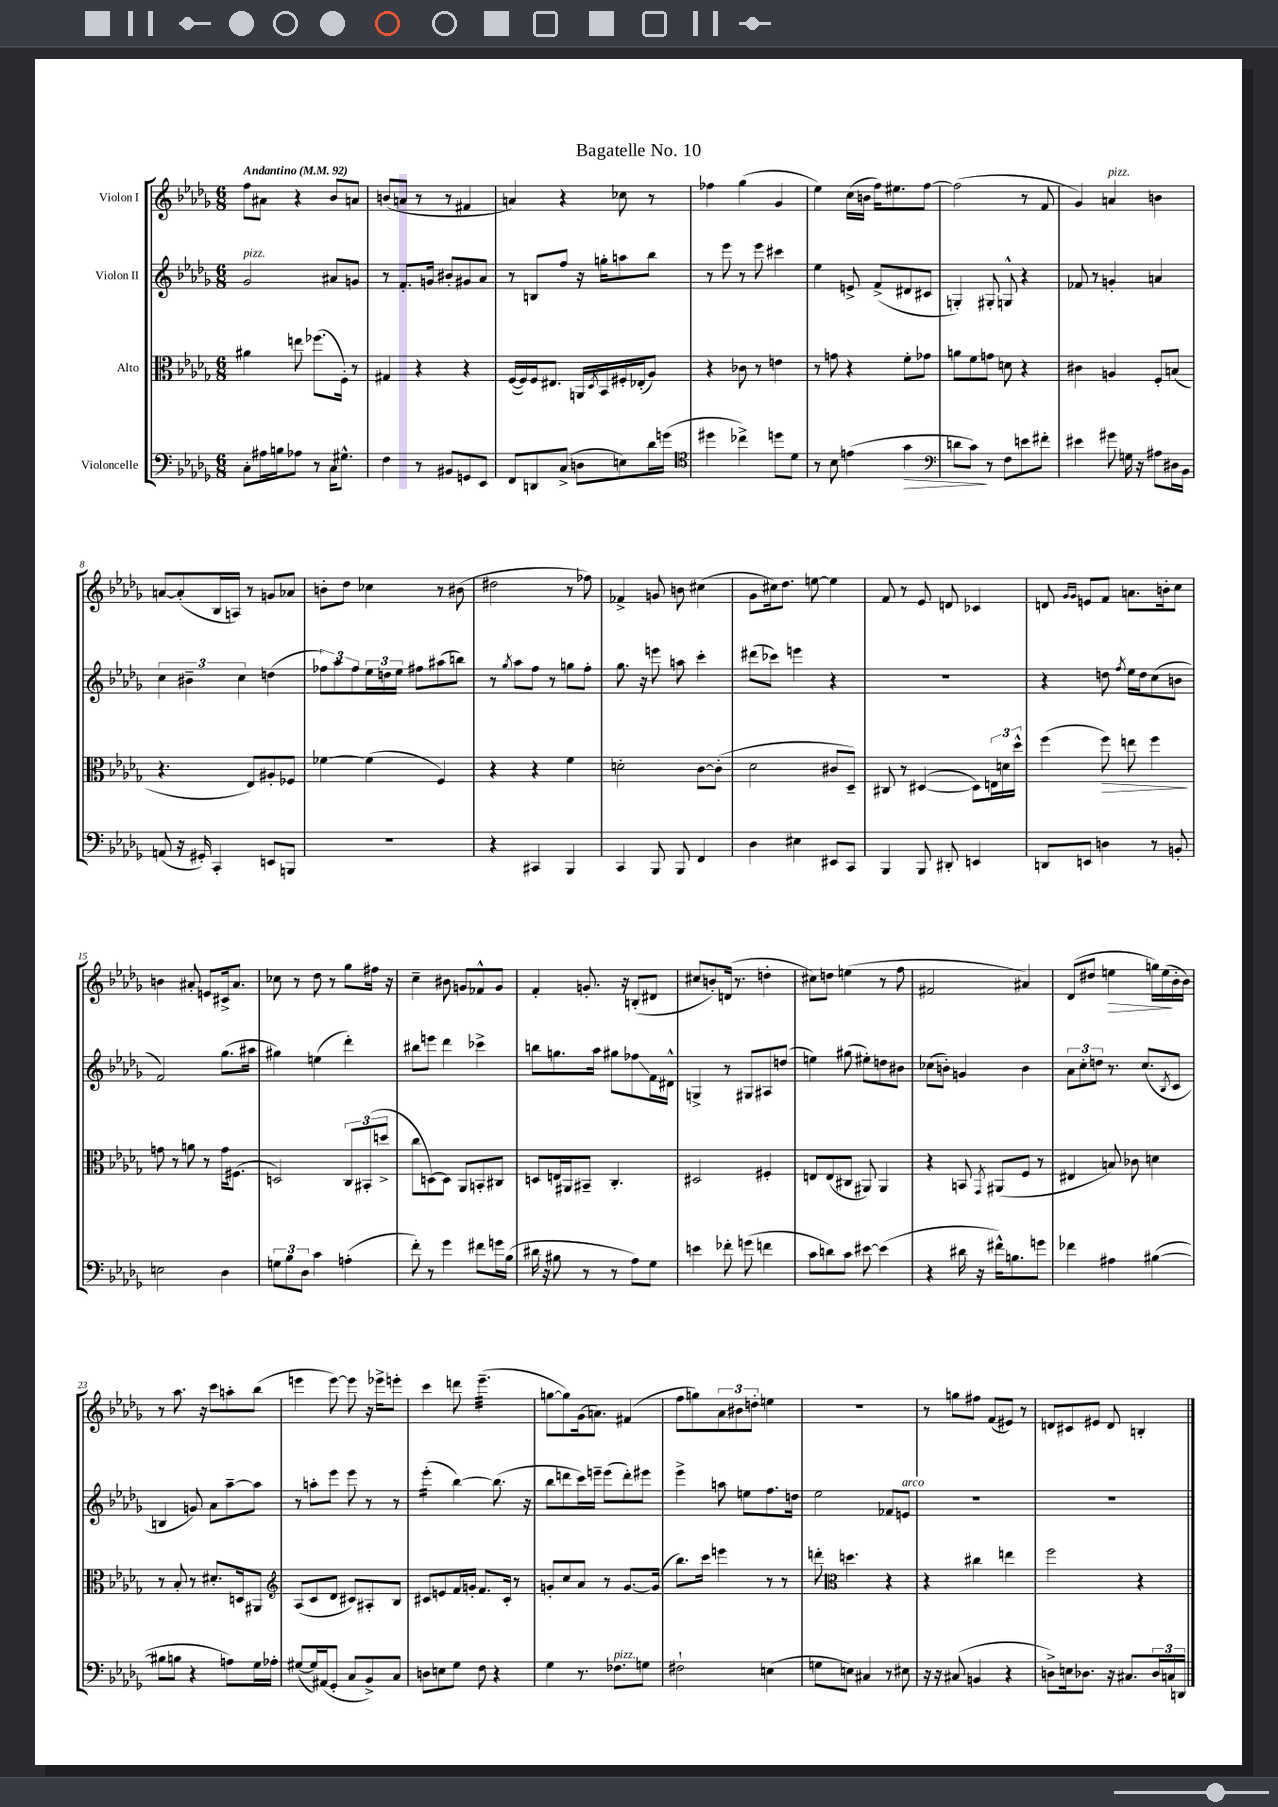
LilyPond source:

\header { title = "Bagatelle No. 10" }
<<
\new StaffGroup <<
\new Staff = "s0" \with { instrumentName = "Violon I" } {
    \clef treble \key des \major \numericTimeSignature \time 6/8 \tempo "Andantino" 4 = 92
    f''8 ais'8 r4 bes'8 a'8 |
    b'8( a'8 r8 r8 fis'4 |
    a'4) r4 ces''8 r8 |
    fes''4 ges''4( ges'4 |
    ees''4) c''16( b'16 f''16) eis''8. f''8~ |
    f''2( r8 f'8 |
    ges'4) a'4^\markup { \italic "pizz." } b'4 |
    a'8~ a'8-.( bes16 a16) r8 g'8 aes'8 |
    b'8-. des''8 ces''4 r8 bis'8( |
    dis''2 r8 fes''8) |
    fes'4-> g'8 b'8 cis''4( |
    ges'8 cis''16) des''8. e''8~ e''4 |
    f'8 r8 ees'8 d'8 ces'4 |
    d'8 \grace { ges'16 ges'16 } e'8 f'8 a'8. b'16-. c''8 |
    b'4 ais'8-. e'8 cis'16-> ais'8. |
    ces''8 r8 des''8 r8 ges''8 fis''16 r16 |
    c''4-- bis'8 g'8 fes'8-^ g'8 |
    f'4-. g'8.-. r16 b8-.( dis'8 |
    cis''8 b'8-.) d'16( r8. d''4-. |
    cis''8) d''8 e''4( r8 f''8 |
    fis'2 ais'4) |
    des'8( dis''8 e''4\> g''16) e''16\!( bes'16-. bes'16) |
    r8 aes''8. r16 c'''8 a''8-. bes''8( |
    e'''4 e'''8~) e'''8 r16 ees'''16-> e'''8-. |
    c'''4 d'''8 ees'''4.:32--( |
    g''8~ g''8) ges'16( a'8.) fis'4( |
    f''8 g''8) \tuplet 3/2 { aes'8 bis'8 d''8-. } e''4 |
    R2. |
    r8 g''8 fis''8 f'8( eis'8) r8 |
    d'8 cis'8 eis'8 d'8 b4-. \bar "|." |
}
\new Staff = "s1" \with { instrumentName = "Violon II" } {
    \clef treble \key des \major \numericTimeSignature \time 6/8
    ges'2^\markup { \italic "pizz." } ais'8 g'8 |
    r8 f'8.-. g'16 bis'8-. gis'8 aes'8 |
    r8 b8 f''8 r16 g''16-. a''8 bes''8 |
    r8 ees'''8 r8 ees'''8 cis'''4 |
    ees''4 e'8-> f'8->( dis'8 cis'8 |
    g4-.) gis8-. g8-^ r4 |
    fes'8 r8 g'4-. a'4 |
    \tuplet 3/2 { c''4 bis'4-- c''4 } d''4( |
    \tuplet 3/2 { fes''8) aes''8 fes''8 } \tuplet 3/2 { ees''16 d''16 ees''16 } fis''8 ais''8( b''8) |
    r8 \acciaccatura { ges''8 } aes''8 f''8 r8 g''8 f''8-. |
    ges''8. r16 e'''8 a''8 c'''4-. |
    dis'''8( ces'''8) e'''4 r4 |
    R2. |
    r4 d''8 \acciaccatura { f''8 } ees''16 d''16 c''8( b'8 |
    f'2) ges''8.( ais''16 |
    gis''4) e''4( des'''4-.) |
    bis''8 e'''8 des'''4 ces'''4-> |
    b''8 g''8. aes''16 gis''8 fes''8\glissando f'16 dis'16-^ |
    g4-> r8 gis8 ais8 d''8( |
    e''4) gis''8( eis''8-.) d''8 bis'8 |
    ces''8( b'8-.) g'4 b'4 |
    \tuplet 3/2 { aes'8 c''8-. d''8 } r8. c''8.( \acciaccatura { bes8 } c'8 |
    b4 g'8) aes'8 aes''8~-- aes''8 |
    r8 a''8-. ees'''8 ees'''8 r8 r8 |
    ees'''4:16-.( bes''4~) bes''8.( r16 |
    bes''8 d'''8 c'''16) e'''16-- e'''8( d'''8-.) eis'''8 |
    ees'''4-> a''8 e''8 f''8. d''16 |
    ees''2 fes'8 e'8^\markup { \italic "arco" } |
    R2. |
    R2. \bar "|." |
}
\new Staff = "s2" \with { instrumentName = "Alto" } {
    \clef alto \key des \major \numericTimeSignature \time 6/8
    ais'4 e''8 fes''8.( f16-.) r8 |
    gis4 r4 r4 |
    f16~( f16) f16 eis8. a,16 \acciaccatura { des8 } bes,16 fis16-. ees16-.( aes8) |
    r4 ces'8 r8 e'4 |
    r8 g'8 r4 f'8-. ges'8 |
    a'8 f'8 g'8 d'8 r4 |
    cis'4 a4 f8-. b8( |
    r4. ees8) ais8-. fes8 |
    fes'4~ fes'4( f4) |
    r4 r4 f'4 |
    d'2-. c'8~ c'8-.( |
    des'2 cis'8 des8--) |
    cis8 r8 dis4~( dis8) \tuplet 3/2 { e16 d'16 des''16-^ } |
    f''4( f''8\>) e''8 f''4\! |
    g'8 r8 a'8 r8 g'16 fis8.( |
    d2) \tuplet 3/2 { c8 bis,8-.( d''8-> } |
    c''8 d8~) d8 aes,8 b,8-. cis8 |
    d8 e16 ais,16 bis,8-- c4.-. |
    dis2 fis4-. |
    e8 e8( cis8 ais,8) ais,4 |
    r4 b,8 \acciaccatura { ges,8 } ais,8( f8 r8 |
    eis4 b8) ces'8 d'4 |
    r8 bes8-. r8 dis'8.-. d16 ais,8 |
    \clef treble aes8( c'8 des'8 cis'8) ais8-. bes8 |
    cis'8 e'8 f'16 g'16-. f'8. cis'16-. r8 |
    g'8-. c''8 aes'8 r8 g'8.~ g'16( |
    bes''8.) c'''16 e'''4 r8 r8 |
    d'''8-. \clef alto d''4. r4 |
    r4 cis''4 e''4 |
    f''2 r4 \bar "|." |
}
\new Staff = "s3" \with { instrumentName = "Violoncelle" } {
    \clef bass \key des \major \numericTimeSignature \time 6/8
    c8-. ais16 b16 aes8 r8 c16 gis8.-^ |
    f4 r8 bis,8 g,8 ees,8 |
    f,8 d,8 c8->( d8 e8) des'16 g'16( |
    \clef tenor dis''4 ces''4->) d''8 des'8 |
    r8 bes8 e'4( ges'4\> |
    \clef bass d'8 c'8\!) r8 f8 e'8 fis'8-. |
    eis'4 gis'8 g16 r16 ais8 dis16 bes,16 |
    a,8( r16 gis,16-.) c,4-. e,8 b,,8 |
    R2. |
    r4 cis,4 bes,,4 |
    c,4 bes,,8 bes,,8 f,4 |
    des4 eis4 eis,8 c,8 |
    bes,,4 bes,,8 dis,8-. e,4 |
    d,8 e,8 d4 r8 b,8-. |
    e2 des4 |
    \tuplet 3/2 { g8 bes8 des8 } c'4 a4-.( |
    f'8-.) r8 ges'4 fis'8 g'16 bes16( |
    dis'16 r16 bis8 r8 r8 aes8) ges8 |
    e'4 fes'8-. g'8( f'4 |
    c'8 d'8) c'8 eis'8~ eis'4( |
    r4 dis'16 r16 fis'16-^) b8. g'8 |
    fes'4 ais4 bis4~( |
    bis8 b8 r4 a8) ges16 aes16-. |
    gis8~( gis16) ais,16( ges,8-. c8 bes,8->) c8 |
    d8 e8 ges8 f8 r4 |
    ges4 r8. fes8.^\markup { \italic "pizz." } g8 |
    fis2-! e4( |
    g8 e8) cis4 r8 eis8 |
    r16 r16 cis8( b,4 r4 |
    d8->) e16 des8. r16 cis8. \tuplet 3/2 { des16 c16 d,16 } \bar "|." |
}
>>
>>
